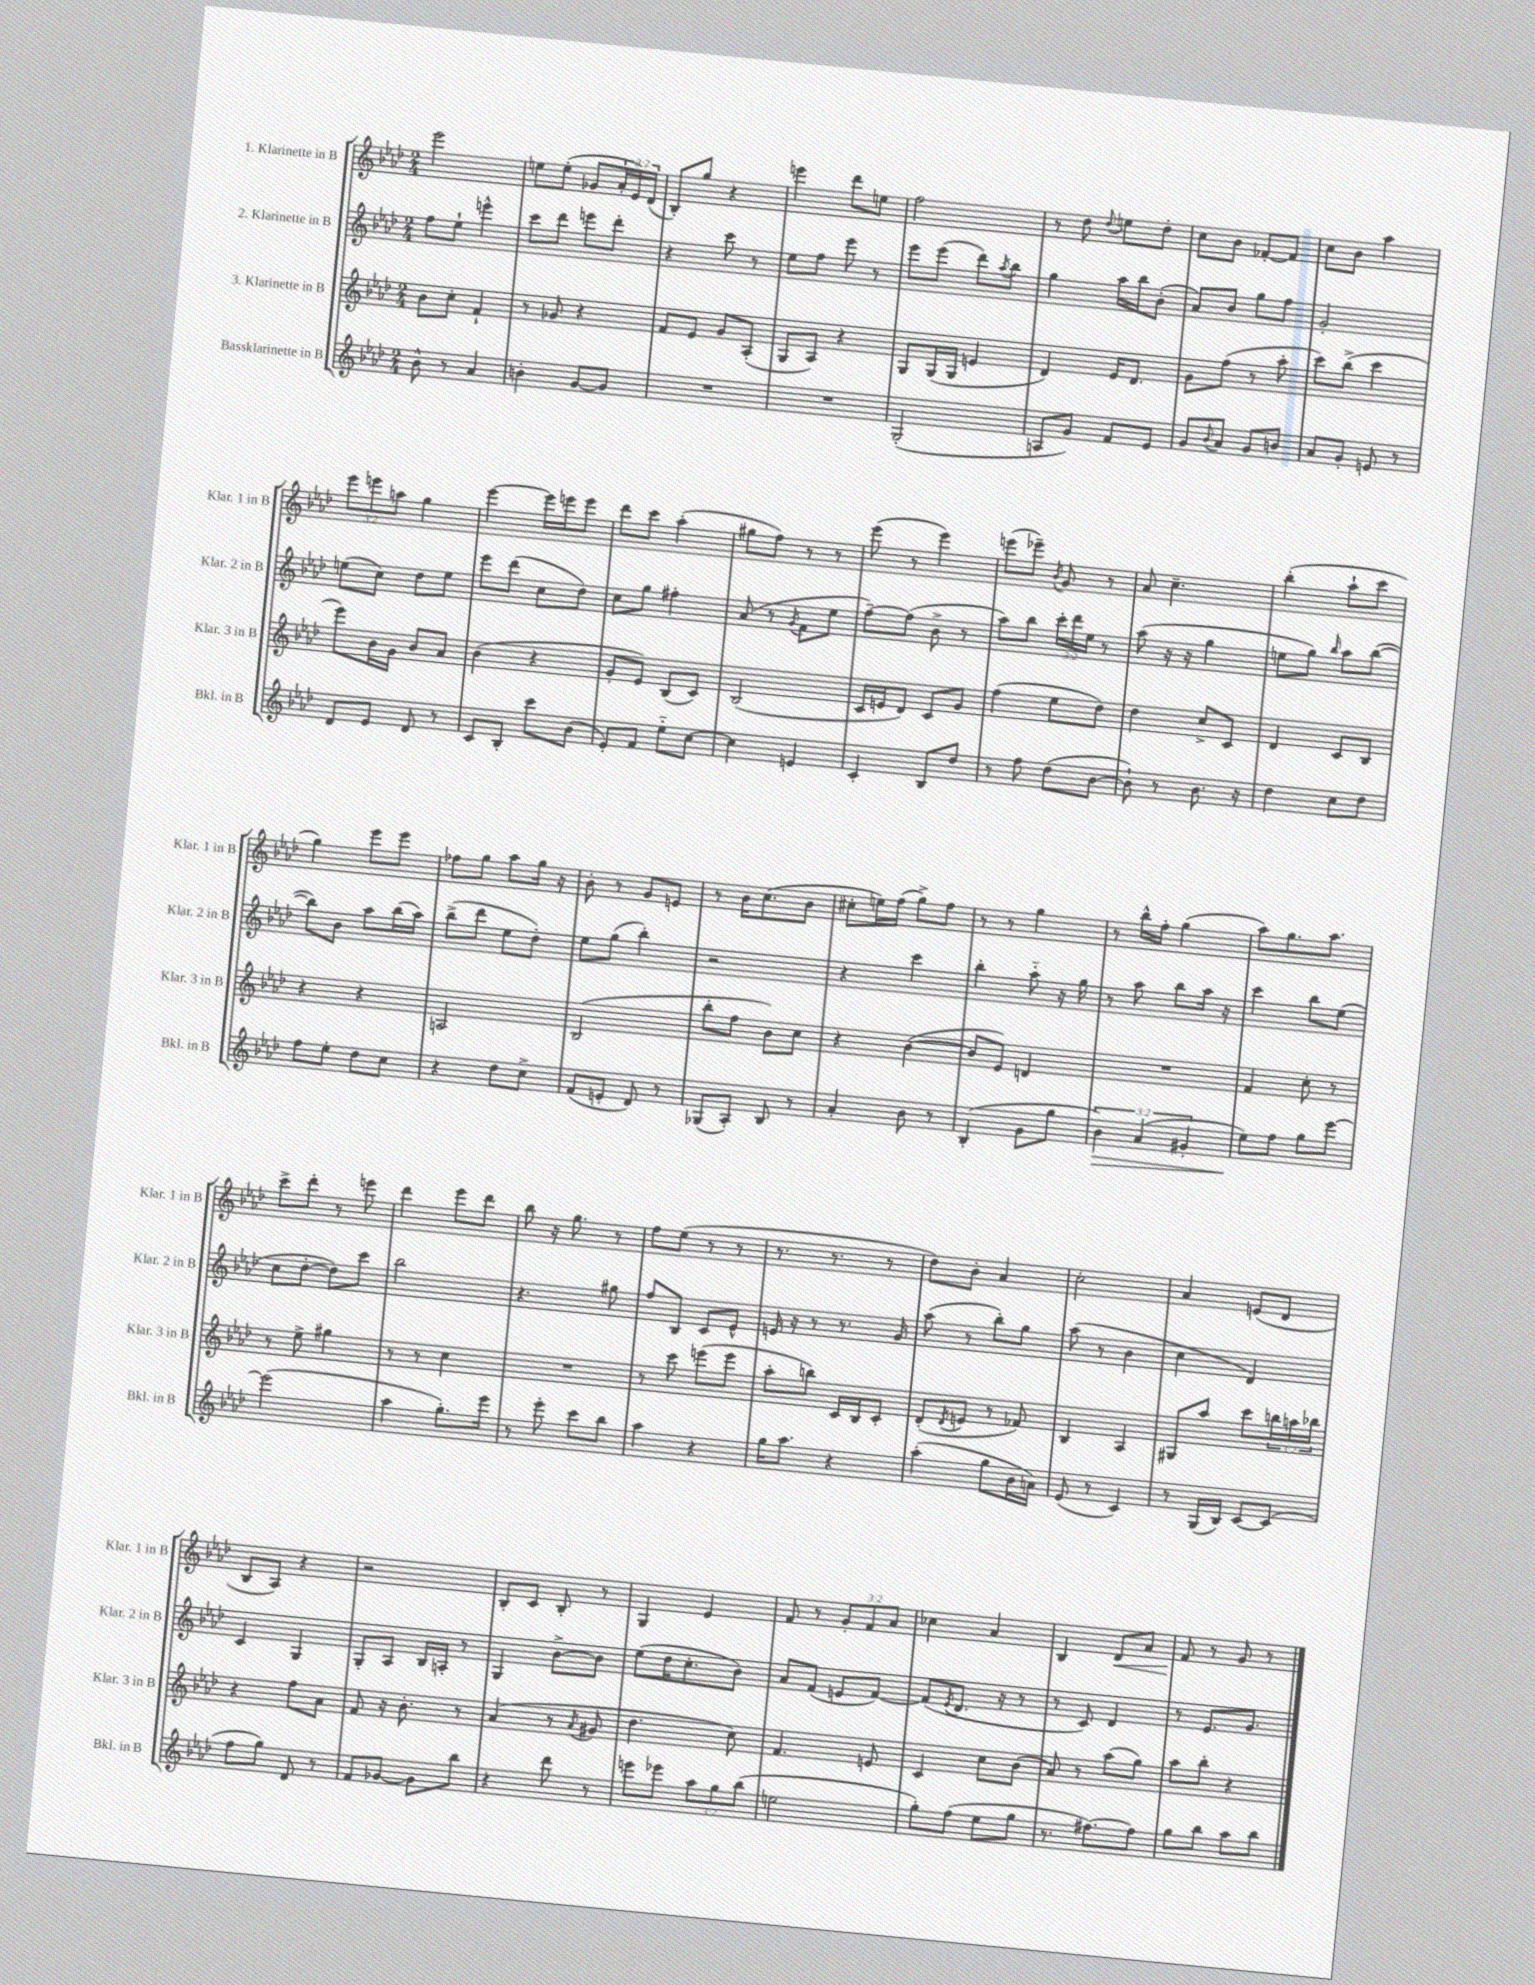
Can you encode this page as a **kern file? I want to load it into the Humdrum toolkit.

**kern	**dynam	**kern	**kern	**kern	**dynam
*part4	*part4	*part3	*part2	*part1	*part1
*staff4	*staff4	*staff3	*staff2	*staff1	*staff1
*I"Bassklarinette in B	*	*I"3. Klarinette in B	*I"2. Klarinette in B	*I"1. Klarinette in B	*
*I'Bkl. in B	*	*I'Klar. 3 in B	*I'Klar. 2 in B	*I'Klar. 1 in B	*
*clefG2	*	*clefG2	*clefG2	*clefG2	*
*k[b-e-a-d-]	*	*k[b-e-a-d-]	*k[b-e-a-d-]	*k[b-e-a-d-]	*
*M2/4	*	*M2/4	*M2/4	*M2/4	*
=90	=90	=90	=90	=90	=90
8b-^^\	.	8b-\L	8ff\L	2eee-\	.
8r	.	8cc'\J	8ee-`\J	.	.
4a-/	.	4f`/	4eeen^^\	.	.
=91	=91	=91	=91	=91	=91
4bn'\	.	8r	8ccc\L	8een\L	.
.	.	8g-X/	8ddd-\J	(8ee'\J	.
[8g/L	.	4r	8eeen\L	8g-X/L	.
8g/J]	.	.	8ddd-'\J	24a-'/L	.
.	.	.	.	24e-/)	.
.	.	.	.	(24d-/JJ	.
=92	=92	=92	=92	=92	=92
2r	.	8f/L	4r	8B-'/L)	.
.	.	8e-/J	.	8gg/J	.
.	.	8g/L	8ccc\	4r	.
.	.	(8A-'/J	8r	.	.
=93	=93	=93	=93	=93	=93
2r	.	8G/L	8ee-\L	4eeen\	.
.	.	8A-/J)	8ff\J	.	.
.	.	4r	8eee-\	8ddd-\L	.
.	.	.	8r	8een\J	.
=94	=94	=94	=94	=94	=94
(2G'/	.	8G/L	8eee-\L	2ff\	.
.	.	(16G/L	(8eee-\J	.	.
.	.	16G/JJ	.	.	.
.	.	4en/	8ddd-\L)	.	.
.	.	.	8qaa-/	.	.
.	.	.	8bb-\J	.	.
=95	=95	=95	=95	=95	=95
8An/L	.	4d-/)	4gg\	8r	.
8g/J)	.	.	.	8dd-\	.
.	.	.	.	8qqdd-/	.
8f/L	.	16e-/KL	16aa-\LL	8een\L	.
.	.	8.d-/J	16bb-\J	.	.
8e-/J	.	.	(8b-'\J	8dd-'\J	.
=96	=96	=96	=96	=96	=96
8g/L	.	8g\L	8a-/L)	8cc\L	.
8qqb-/	.	.	.	.	.
8a-/J	.	(8ff\J	8b-/J	8b-\J	.
8g/L	.	8r	8gg\L	[8f-X'/L	.
8bn/J	.	8aa-'\	8ff\J	8f-/J]	.
=97	=97	=97	=97	=97	=97
8a-/L	.	8ccc\L)	2g'/	8cc\L	.
8g'/J	.	(8bb-^\J	.	8b-\J	.
8en/	.	4ccc\	.	4aa-\	.
8r	.	.	.	.	.
!!LO:LB:g=z
=98	=98	=98	=98	=98	=98
8d-/L	.	8eee-\L)	(8een\L	12eee-\L	.
.	.	.	.	12eeen\	.
8e-/J	.	16b-\L	8cc\J)	.	.
.	.	.	.	12aan\J	.
.	.	16g\JJ	.	.	.
8d-/	.	8b-/L	8dd-\L	4gg\	.
8r	.	8a-/J	8ee\J	.	.
=99	=99	=99	=99	=99	=99
8c/L	.	(4b-\	8eee-\L	[4eee-\	.
8B-'/J	.	.	(8ddd-\J	.	.
8ccc\L	.	4r	8cc\L	16eee-\LL]	.
.	.	.	.	16eeen\J	.
(8b-\J	.	.	8dd-\J)	8eee\J	.
=100	=100	=100	=100	=100	=100
8e-'/L)	.	8g'/L	8cc\L	8ddd-\L	.
8f/J	.	8e-/J)	8gg\J	8ccc\J	.
8ee-\L	.	(8B-/L	4ff#X'\	(4aa-'\	.
[8cc\J	.	8c/J)	.	.	.
=101	=101	=101	=101	=101	=101
4cc\]	.	(2B-/	(8a-/	8gg#X\L	.
.	.	.	8r	8ff\J)	.
.	.	.	8qg/	.	.
4en/	.	.	8f\L	8r	.
.	.	.	8ee-\J	8r	.
=102	=102	=102	=102	=102	=102
4c'/	.	16c/LL	[8ff~\L)	(8eee-\	.
.	.	16en/J	.	.	.
.	.	8d-/J)	(8ff\J]	8r	.
8B-/L	.	8c/L	8b-^\	4eee-\)	.
8dd-/J	.	8g/J	8r	.	.
=103	=103	=103	=103	=103	=103
8r	.	(4ff\	8aa-\L)	(8eeen\L	.
8ff\	.	.	8bb-\J	8eee-X~\J)	.
.	.	.	.	8qb-/	.
(8dd-\L	.	8ee-\L	24ccc'\LL	8g/	.
.	.	.	24ddd-\	.	.
.	.	.	24ee-\JJ	.	.
[8b-\J	.	8dd-\J)	8r	8r	.
=104	=104	=104	=104	=104	=104
8b-`\])	.	4dd-\	(8aa-\	8a-/	.
8r	.	.	16r	4.cc~\	.
.	.	.	16r	.	.
8.b-\	.	8cc^/L	4gg\	.	.
.	.	8c/J	.	.	.
16r	.	.	.	.	.
=105	=105	=105	=105	=105	=105
4dd-\	.	4d-/	8een\L	(4bb-'\	.
.	.	.	8gg\J)	.	.
.	.	.	16qqbb-/	.	.
8cc\L	.	8c/L	8aa-\L	8aa-`\L	.
8dd-\J	.	8B-/J	([8bb-\J	8ccc\J	.
!!LO:LB:g=z
=106	=106	=106	=106	=106	=106
8ff\L	.	4r	8bb-\L])	4gg\)	.
8ee-'\J	.	.	8b-\J	.	.
8dd-\L	.	4r	8aa-\L	8eee-\L	.
8cc\J	.	.	(16bb-\L	8eee-\J	.
.	.	.	16aa-\JJ)	.	.
=107	=107	=107	=107	=107	=107
4r	.	2An/	(8bb-^\L	8ff-X\L	.
.	.	.	8ddd-\J	8gg\J	.
8dd-\L	.	.	8ee-\L	8aa-\L	.
8cc^\J	.	.	8dd-'\J)	16gg\Jk	.
.	.	.	.	16r	.
=108	=108	=108	=108	=108	=108
(8f/L	.	(2B-/	8ee-\L	8b-'\	.
8en'/J	.	.	(8gg\J	8r	.
8d-/)	.	.	4bb-'\)	8g/L	.
8r	.	.	.	8en/J	.
=109	=109	=109	=109	=109	=109
(8G-X/L	.	8bb-'\L	2r	8r	.
8A-'/J)	.	8ff\J	.	16b-\KL	.
.	.	.	.	(8.cc\	.
8B-/	.	8b-\L)	.	.	.
8r	.	8cc\J	.	8b-\J	.
=110	=110	=110	=110	=110	=110
4a-'/	.	4r	4r	8cc#X'\L	.
.	.	.	.	16een\L)	.
.	.	.	.	(16ff\JJ	.
8b-\	.	([4b-\	4ccc\	8gg^\L)	.
8r	.	.	.	8ff\J	.
=111	=111	=111	=111	=111	=111
(4B-'/	.	8b-/L]	4bb-'\	8r	.
.	.	8e-/J)	.	8r	.
8g\L	.	4dn/	8aa-\	4gg\	.
8gg\J	.	.	16r	.	.
.	.	.	16gg\	.	.
=112	=112	=112	=112	=112	=112
!	!LO:HP:b	!	!	!	!
6b-\)	>	2r	8r	8r	.
.	.	.	8aa-\	16bb-^^\LL	.
(6a-/	.	.	.	.	.
.	.	.	.	16ff'\JJ	.
.	.	.	8bb-\L	(4gg\	.
6g#X'/	.	.	.	.	.
.	.	.	16aa-\Jk	.	.
.	.	.	16r	.	.
=113	=113	=113	=113	=113	=113
8ee-\L)	.	4f/	4ccc\	8aa-\L)	.
8ff\J	]	.	.	8.gg\	.
8gg\L	.	8cc'\	8bb-\L	.	.
.	.	.	.	8.aa-\J	.
[8eee-\J	.	8r	(8ee-\J	.	.
!!LO:LB:g=z
=114	=114	=114	=114	=114	=114
(2eee-\]	.	8r	8cc\L	8ccc^\L	.
.	.	8ee-^\	[8dd-'\J	8ddd-'\J	.
.	.	4gg#X\	8dd-\L])	8r	.
.	.	.	8ccc\J	8eeen\	.
=115	=115	=115	=115	=115	=115
4aa-\	.	8r	2bb-\	4ddd-\	.
.	.	8r	.	.	.
8.gg'\L)	.	4cc\	.	8eee-\L	.
.	.	.	.	8ddd-\J	.
16eee-\Jk	.	.	.	.	.
=116	=116	=116	=116	=116	=116
8r	.	2r	4.r	8bb-\	.
8eee-'\	.	.	.	16r	.
.	.	.	.	8.gg\	.
8ccc\L	.	.	.	.	.
8bb-\J	.	.	8gg#X\	8r	.
=117	=117	=117	=117	=117	=117
4aa-\	.	8r	8ff/L	8ff\L	.
.	.	8ccc\	8B-/J	(8ee-\J	.
4r	.	(8eeen\L	8c/L	8r	.
.	.	8eee\J	8e-^^/J	8r	.
=118	=118	=118	=118	=118	=118
16gg\KL	.	8aa-'\L	16en/	8.r	.
8.aa-\J	.	.	16r	.	.
.	.	8bbn\J)	8r	.	.
.	.	.	.	8.r	.
4r	.	16c/LL	8.r	.	.
.	.	16B-/J	.	.	.
.	.	8c'/J	.	8r	.
.	.	.	16g/	.	.
=119	=119	=119	=119	=119	=119
(4aa-'\	.	(8d-'/L	(8aa-\	8dd-\L)	.
.	.	8qd-/	.	.	.
.	.	8en/J	8r	8b-'\J	.
8gg\L	.	8r	8bb-'\L)	4a-/	.
16b-\L	.	8f-X/)	8gg\J	.	.
16an\JJ)	.	.	.	.	.
=120	=120	=120	=120	=120	=120
(8e-/	.	4B-/	(8aa-\	2cc'\	.
8r	.	.	8r	.	.
4c/)	.	4A-/	4b-\	.	.
=121	=121	=121	=121	=121	=121
8r	.	8G#X/L	4cc\	4a-/	.
(16G/LL	.	8aa-/J	.	.	.
16B-/JJ)	.	.	.	.	.
[8c/L	.	8ccc\L	4d-/)	(8en/L	.
(8c/J]	.	24bbn\L	.	8d-/J	.
.	.	24aan\	.	.	.
.	.	24bb-X\JJ	.	.	.
!!LO:LB:g=z
=122	=122	=122	=122	=122	=122
8ff\L	.	4r	4c/	8B-/L	.
8gg\J)	.	.	.	8A-/J)	.
8d-/	.	8ff\L	4G/	4r	.
8r	.	8a-\J	.	.	.
=123	=123	=123	=123	=123	=123
8f/L	.	8f/	8G'/L	2r	.
[8g-X/J	.	16r	8A-/J	.	.
.	.	8.b-'\	.	.	.
8g-\L]	.	.	16B-/LL	.	.
.	.	.	16An'/JJ	.	.
8bb-\J	.	8r	8r	.	.
=124	=124	=124	=124	=124	=124
4r	.	(4a-/	4G/	8B-'/L	.
.	.	.	.	8c/J	.
8ddd-\	.	8r	[8b-^\L	8B-'/	.
.	.	8qa-/	.	.	.
8r	.	8g#X/	8b-\J]	8r	.
=125	=125	=125	=125	=125	=125
8eeen\L	.	4.dd-\	(8ee-\L	4G/	.
8eee-X\J	.	.	16dd-\K	.	.
.	.	.	8.cc'\	.	.
12aa-\L	.	.	.	4e-/	.
12gg\	.	.	.	.	.
.	.	8cc\)	8b-\J)	.	.
(12bb-\J	.	.	.	.	.
=126	=126	=126	=126	=126	=126
2een\	.	4.f/	8a-/L	8f/	.
.	.	.	(8f/J	8r	.
.	.	.	8en/L	12g'/L	.
.	.	.	.	12f/	.
.	.	8en/	[8f/J)	.	.
.	.	.	.	12a-/J	.
=127	=127	=127	=127	=127	=127
8gg'\L)	.	4c/	(8f/L]	4cc-X\	.
.	.	.	8qe-/	.	.
(8ff\J	.	.	8.d-/J	.	.
8ee-\L	.	8cc\L	.	4a-/	.
.	.	.	16r	.	.
8gg\J	.	(8b-\J	8r	.	.
=128	=128	=128	=128	=128	=128
8.r	.	8a-/)	8r	4B-/	.
.	.	8r	8c/)	.	.
[8.ff#X\L)	.	.	.	.	.
!	!	!	!	!	!LO:HP:b
.	.	(8aa-\L	4d-/	8d-/L	<
8ff#\J]	.	8gg\J)	.	8a-/J	.
=129	=129	=129	=129	=129	=129
8gg\L	.	8aa-\L	8r	8f/	.
8bb-\J	.	8bb-'\J	8.e-/L	8r	[
8aa-\L	.	4r	.	8g/	.
.	.	.	8.g/J	.	.
8bb-\J	.	.	.	8r	.
==	==	==	==	==	==
*-	*-	*-	*-	*-	*-
